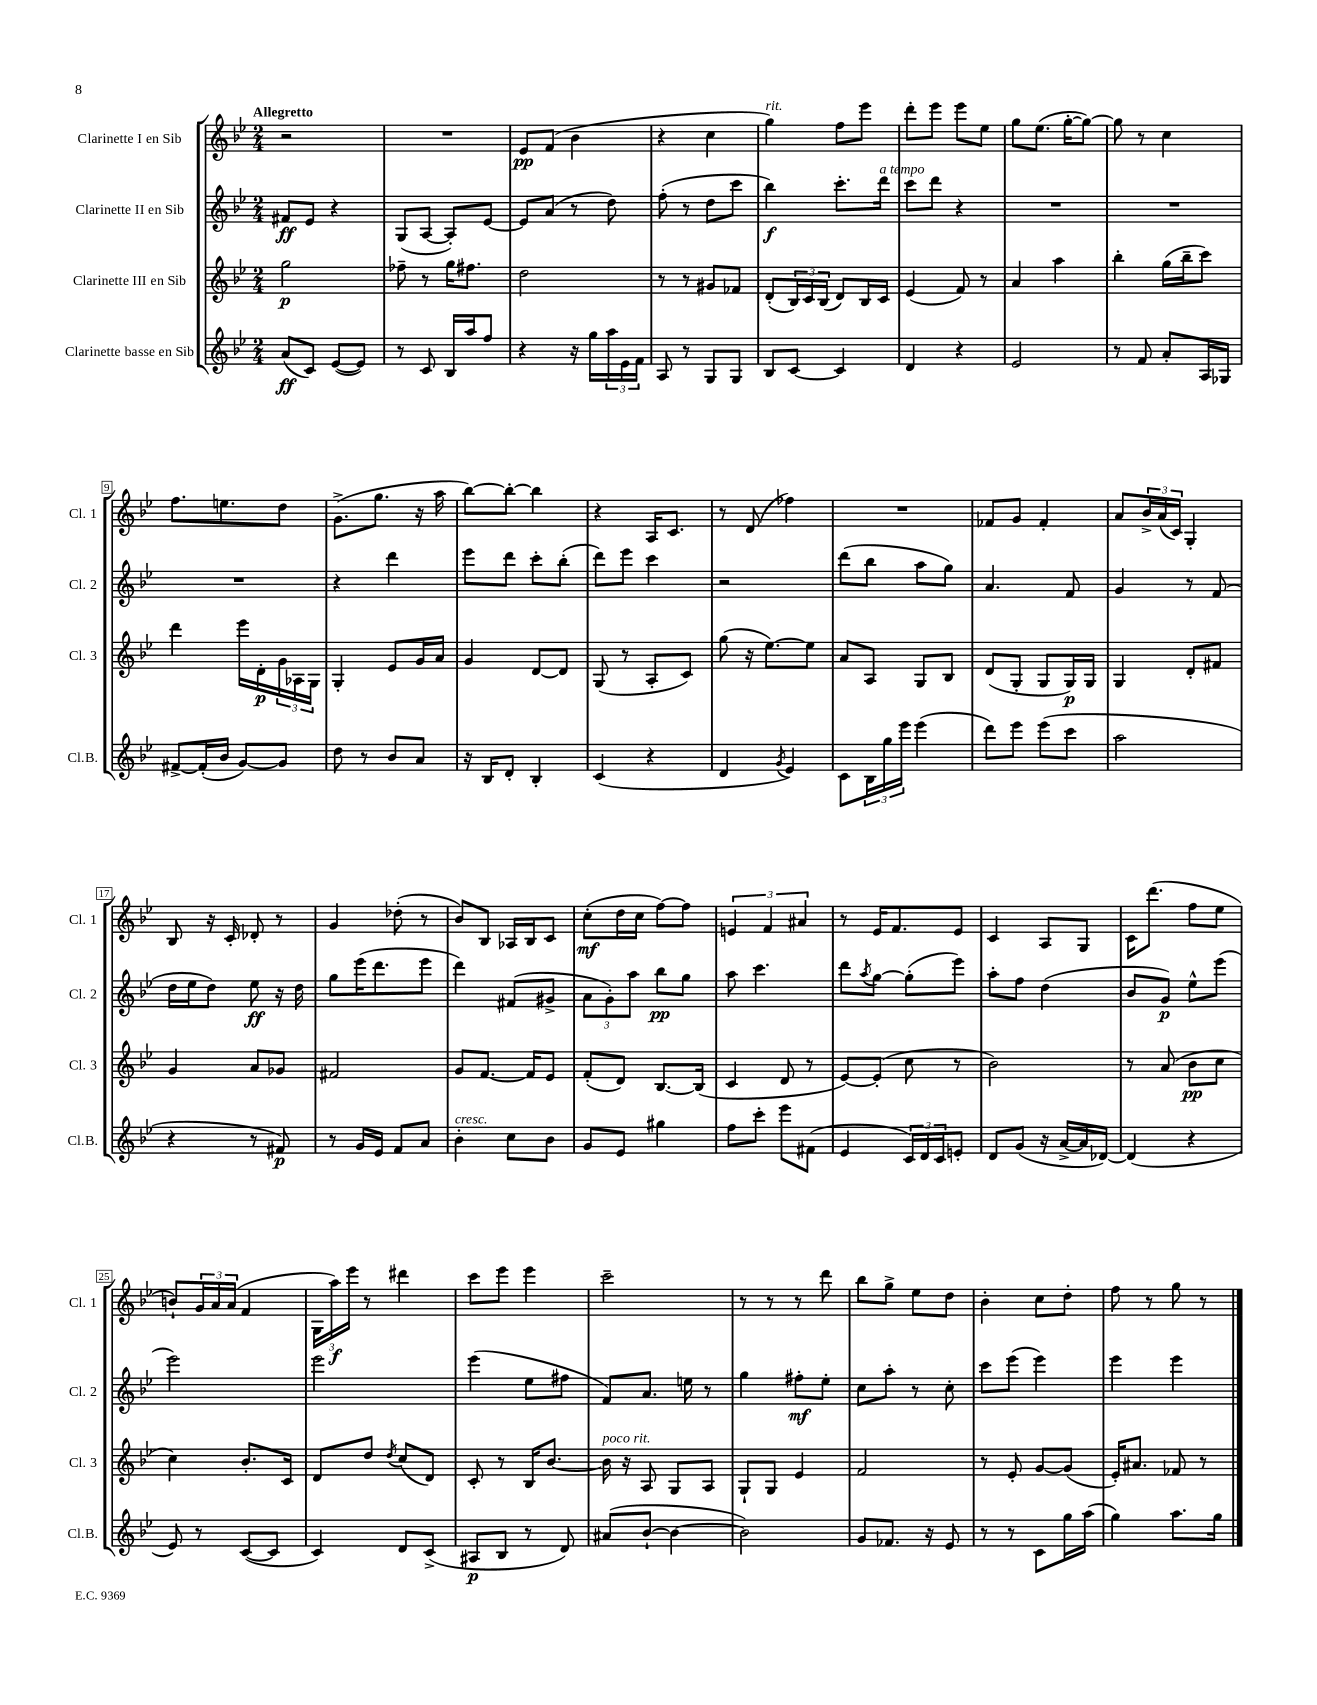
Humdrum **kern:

**kern	**kern	**kern	**kern
*staff4	*staff3	*staff2	*staff1
*clefG2	*clefG2	*clefG2	*clefG2
*k[b-e-]	*k[b-e-]	*k[b-e-]	*k[b-e-]
*M2/4	*M2/4	*M2/4	*M2/4
(8a/L	2gg\	8f#/L	2r
8c/J)	.	8e-/J	.
([8e-/L	.	4r	.
8e-/]J)	.	.	.
=	=	=	=
8r	8ff-~\	(8G/L	2r
8c/	8r	[8A/J	.
16B-/LL	16gg\LK	8A'/]L)	.
16aa/J	8.ff#\J	.	.
8ff/J	.	[8e-/J	.
=	=	=	=
4r	2dd\	8e-/]L	8e-/L
.	.	(8a/J	(8f/J
16r	.	8r	4b-\
16gg\LL	.	.	.
24aa\	.	8dd\)	.
24e-\	.	.	.
24f\JJ	.	.	.
=	=	=	=
8A/	8r	(8ff'\	4r
8r	8r	8r	.
8G/L	8g#/L	8dd\L	4cc\
8G/J	8f-/J	8ccc\J	.
=	=	=	=
8B-/L	(8d'/L	4bb-\)	4gg\)
[8c/J	24B-/L)	.	.
.	24c/	.	.
.	(24B-/JJ	.	.
4c/]	8d/L)	8.ccc'\L	8ff\L
.	16B-/L	.	8eee-\J
.	16c/JJ	16ddd\Jk	.
=	=	=	=
4d/	(4e-/	8ccc\L	8ddd'\L
.	.	8ddd\J	8eee-\J
4r	8f/)	4r	8eee-\L
.	8r	.	8ee-\J
=	=	=	=
2e-/	4a/	2r	8gg\L
.	.	.	(8.ee-\J
.	4aa\	.	.
.	.	.	[16gg'\LK
.	.	.	8gg\_J)
=	=	=	=
8r	4bb-'\	2r	8gg\]
8f/	.	.	8r
8a'/L	(16gg\LL	.	4cc\
.	16bb-~\J	.	.
16A/L	8ccc\J)	.	.
16G-/JJ	.	.	.
=	=	=	=
[8f#^/L	4ddd\	2r	8.ff\L
(16f#'/]L	.	.	.
16b-/JJ	.	.	8.ee\
[8g/L)	16eee-\LL	.	.
.	16d'\	.	.
8g/]J	24g\	.	8dd\J
.	24A-\	.	.
.	24G\JJ	.	.
=	=	=	=
8dd\	4G'/	4r	(8.g^\L
8r	.	.	.
.	.	.	8.gg\J
8b-/L	8e-/L	4ddd\	.
8a/J	16g/L	.	16r
.	16a/JJ	.	16aa\
=	=	=	=
16r	4g/	8eee-\L	[8bb-\L)
16B-/LK	.	.	.
8d'/J	.	8ddd\J	8bb-'\_J
4B-'/	[8d/L	8ccc'\L	4bb-\]
.	8d/]J	(8bb-'\J	.
=	=	=	=
(4c/	(8G/	8ddd\L)	4r
.	8r	8eee-\J	.
4r	8A'/L	4ccc\	16A/LK
.	.	.	8.c/J
.	8c/J)	.	.
=	=	=	=
4d/	(8gg\	2r	8r
.	16r	.	(8d/
.	[8.ee-\L)	.	.
8qg/	.	.	.
4e-/)	.	.	4ff-\)
.	8ee-\]J	.	.
=	=	=	=
8c\L	8a/L	(8ddd\L	2r
24B-\L	8A/J	8bb-\J	.
24gg\	.	.	.
24eee-\JJ	.	.	.
(4eee-\	8G/L	8aa\L	.
.	8B-/J	8gg\J)	.
=	=	=	=
8ddd\L)	(8d/L	4.a/	8f-/L
8eee-\J	8G'/J	.	8g/J
(8eee-\L	8G/L	.	4f-'/
8ccc\J	16G/L)	8f/	.
.	16G/JJ	.	.
=	=	=	=
2aa\	4G/	4g/	8a/L
.	.	.	24b-^/L
.	.	.	(24a/
.	.	.	24c/JJ)
.	8d'/L	8r	4G'/
.	8f#/J	(8f/	.
=	=	=	=
4r	4g/	16dd\LL	8B-/
.	.	16ee-\J	.
.	.	8dd\J)	16r
.	.	.	16c'/
8r	8a/L	8ee-\	8d-'/
8f#/)	8g-/J	16r	8r
.	.	16dd\	.
=	=	=	=
8r	2f#/	8gg\L	4g/
16g/LL	.	(16eee-\K	.
16e-/JJ	.	8.ddd\	.
8f/L	.	.	(8dd-'\
8a/J	.	8eee-\J	8r
=	=	=	=
4b-'\	8g/L	4ddd\)	8b-/L)
.	[8.f/J	.	8B-/J
8cc\L	.	(8f#/L	16A-/LL
.	16f/]LK	.	16B-/J
8b-\J	8e-/J	8g#^/J	8c/J
=	=	=	=
8g/L	(8f'/L	12a\L	(8cc'\L
.	.	12g'\)	.
8e-/J	8d/J)	.	16dd\L
.	.	12aa\J	.
.	.	.	16cc\JJ
4gg#\	[8.B-/L	8bb-\L	[8ff\L)
.	.	8gg\J	8ff\]J
.	(16B-/]Jk	.	.
=	=	=	=
8ff\L	4c/	8aa\	6e/
8ccc'\J	.	4.ccc\	.
.	.	.	6f/
8eee-\L	8d/	.	.
.	.	.	6a#/
(8f#\J	8r	.	.
=	=	=	=
4e-/	[8e-/L)	8ddd\L	8r
.	.	8qaa/	.
.	(8e-'/]J	[8gg\J	16e-/LK
.	.	.	8.f/
24c/LL)	8cc\	(8gg'\]L	.
24d/	.	.	.
24c/J	.	.	.
8e'/J	8r	8eee-\J)	8e-/J
=	=	=	=
8d/L	2b-\)	8aa'\L	4c/
(8g/J	.	8ff\J	.
16r	.	(4dd\	8A/L
[16a^/LL	.	.	.
16a/]	.	.	8G/J
[16d-/JJ)	.	.	.
=	=	=	=
(4d-/]	8r	8b-/L	16c\LK
.	.	.	(8.ddd\J
.	(8a/	8g/J)	.
4r	8b-\L	8ee-^^\L	8ff\L
.	8cc\J	(8eee-\J	8ee-\J
=	=	=	=
8e-/)	4cc\)	2eee-\)	8b`/L)
8r	.	.	24g/L
.	.	.	24a/
.	.	.	(24a/JJ
([8c/L	8.b-'/L	.	4f/
8c/]J	.	.	.
.	16c/Jk	.	.
=	=	=	=
4c/)	8d/L	2eee-\	24G\LL
.	.	.	24aa\)
.	.	.	24eee-\JJ
.	8dd/J	.	8r
.	8qdd/	.	.
8d/L	(8cc/L	.	4ddd#\
(8c^/J	8d/J)	.	.
=	=	=	=
8A#/L	8c'/	(4eee-\	8ccc\L
8B-/J	8r	.	8eee-\J
8r	16B-/LK	8ee-\L	4eee-\
.	[8.b-/J	.	.
8d/)	.	8ff#\J	.
=	=	=	=
(8a#/L	16b-\]	8f/L)	2ccc~\
.	16r	.	.
[8b-`/J	8A/	8.a/J	.
4b-\_	8G/L	.	.
.	.	16ee\	.
.	8A/J	8r	.
=	=	=	=
2b-\])	8G`/L	4gg\	8r
.	8G/J	.	8r
.	4e-/	8ff#'\L	8r
.	.	8ee-'\J	8ddd\
=	=	=	=
8g/L	2f/	8cc\L	8bb-\L
8.f-/J	.	8aa'\J	8gg^\J
.	.	8r	8ee-\L
16r	.	.	.
8e-/	.	8cc'\	8dd\J
=	=	=	=
8r	8r	8ccc\L	4b-'\
8r	8e-'/	(8eee-\J	.
8c\L	[8g/L	4eee-\)	8cc\L
16gg\L	(8g/]J	.	8dd'\J
(16aa\JJ	.	.	.
=	=	=	=
4gg\)	16e-'/LK)	4eee-\	8ff\
.	8.a#/J	.	.
.	.	.	8r
8.aa\L	8f-/	4eee-\	8gg\
.	8r	.	8r
16gg\Jk	.	.	.
==	==	==	==
*-	*-	*-	*-
